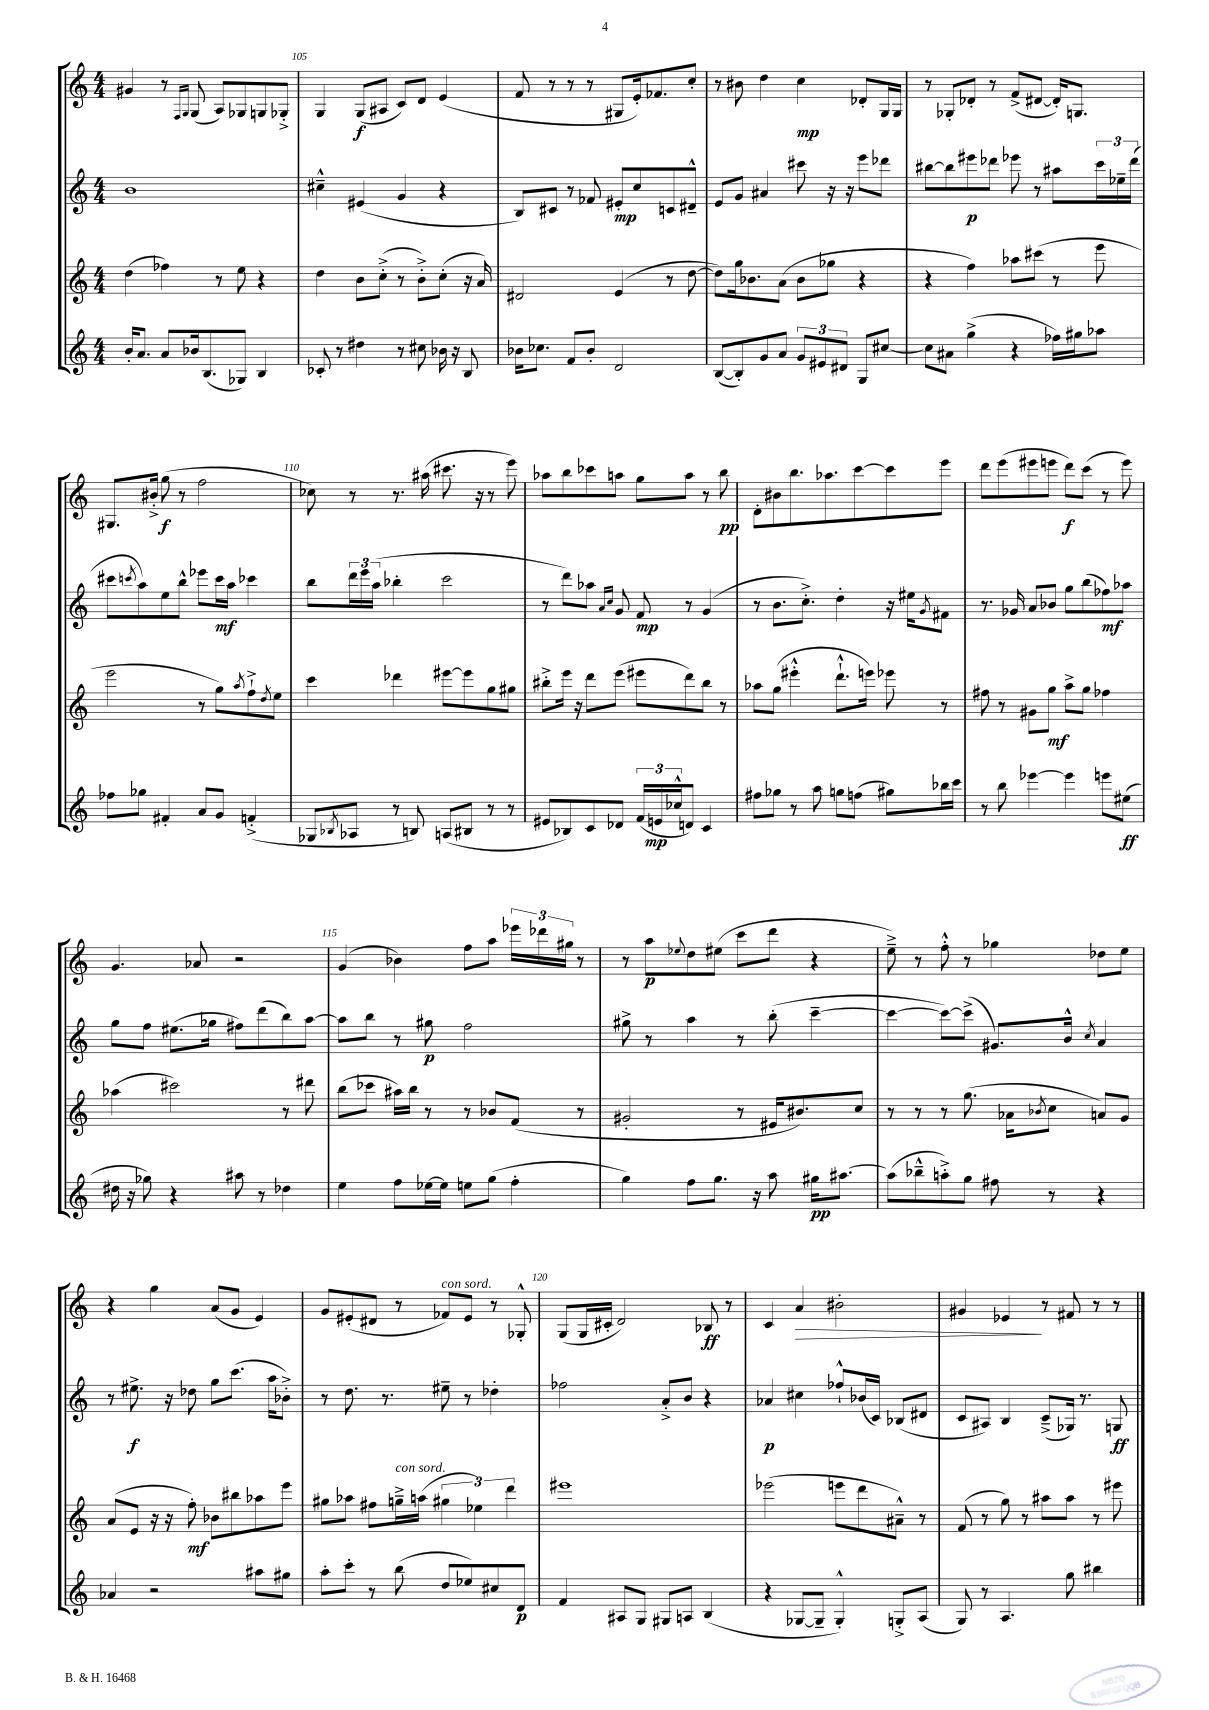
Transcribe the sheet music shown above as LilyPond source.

<<
\new StaffGroup <<
\new Staff = "s0" {
    \clef treble \key c \major \numericTimeSignature \time 4/4
    gis'4 r8 \grace { f16 g16 } g8( a8) ges8 g8 ges8-.-> |
    g4 g8\f( ais8 c'8) d'8 e'4( |
    f'8 r8 r8 r8 gis8 e'16-.) fes'8. c''8-. |
    r8 bis'8 d''4 c''4\mp des'8-. g16 g16 |
    r8 ges8-. des'8-. r8 f'8->( dis'8~ dis'16-.) g8. |
    gis8. bis'16-.-> g''8\f( r8 f''2 |
    ces''8) r8 r8. ais''16( cis'''8. r16 r8 e'''8) |
    aes''8 b''8 ces'''8 a''8 g''8 a''8 r8 b''8\pp |
    d'8-. bis'8 b''8. aes''8. c'''8~ c'''8 e'''8 |
    d'''8 e'''8( eis'''8 e'''8 d'''8\f) c'''8( r8 e'''8) |
    g'4. aes'8 r2 |
    g'4( bes'4) f''8 a''8 \tuplet 3/2 { ees'''16 des'''16 gis''16 } r8 |
    r8 a''8\p \appoggiatura { ees''8 } d''8 eis''8( c'''8 d'''8 r4 |
    e''8--->) r8 f''8-.-^ r8 ges''4 des''8 e''8 |
    r4 g''4 a'8( g'8 e'4) |
    g'8 eis'8-.( dis'8 r8 fes'8^\markup { \italic "con sord." }) eis'8 r8 ges8-.-^ |
    g8( g16 cis'16-. d'2) bes8\ff r8 |
    c'4 a'4\> bis'2-. |
    gis'4 ees'4\! r8 fis'8 r8 r8 \bar "|." |
}
\new Staff = "s1" {
    \clef treble \key c \major \numericTimeSignature \time 4/4
    b'1 |
    cis''4---^ eis'4( g'4 r4 |
    b8) cis'8 r8 fes'8 eis'8-.\mp c''8 c'8 dis'8---^ |
    e'8 g'8 ais'4 cis'''8 r16 r16 e'''8 des'''8 |
    bis''8~ bis''8 eis'''8\p des'''8 ees'''8 r8 ais''8 \tuplet 3/2 { c'''16 ees''16-- des'''16( } |
    cis'''8 \acciaccatura { c'''8 } a''8) e''8 b''8-^ ees'''8 c'''16\mf a''16 ces'''4 |
    b''8 \tuplet 3/2 { d'''16 e'''16 a''16( } bes''4-. c'''2 |
    r8 d'''8) aes''8 \grace { a'16 c''16 } g'8 f'8\mp r8 g'4( |
    r8 b'8. c''8.-.->) d''4-. r16 eis''16 \acciaccatura { g'8 } fis'8 |
    r8. ges'16 a'8 bes'8 g''8 b''8( fes''8\mf) aes''8 |
    g''8 f''8 eis''8.( ges''16 fis''8) d'''8( b''8) a''8~ |
    a''8 b''8 r8 gis''8\p f''2 |
    gis''8-> r8 a''4 r8 b''8-.( c'''4~-- |
    c'''4~ c'''8~) c'''8->( gis'8.) b'16-^ \acciaccatura { c''8 } a'4 |
    r8 eis''8.->\f r16 des''8 g''8 c'''8.( a''16 bes'8-.->) |
    r8 d''8. r8. eis''8-- r8 des''4-. |
    fes''2 a'8-.-> b'8 r4 |
    aes'4\p cis''4 fes''8-!-^ bes'16( c'16) bes8( dis'8 |
    c'8 ais8) b4 c'8--->( ges16) r8. g8\ff \bar "|." |
}
\new Staff = "s2" {
    \clef treble \key c \major \numericTimeSignature \time 4/4
    d''4( fes''4) r8 e''8 r4 |
    d''4 b'8 c''8-.->( r8 b'8-.->) c''8-.( r16 a'16) |
    dis'2 e'4( r8 d''8~ |
    d''8) g''16 bes'8. a'8( bes'8 ges''8 r4 |
    r4 f''4) aes''8 cis'''8( r8 e'''8 |
    e'''2 r8 g''8) \acciaccatura { a''8 } f''8-!-> \acciaccatura { d''8 } e''8 |
    c'''4 des'''4 eis'''8~ eis'''8 g''8 gis''8 |
    bis''8-.-> e'''16 r16 d'''8 e'''8( eis'''8 d'''8) bis''8 r8 |
    aes''8 g''8( eis'''4-.-^ d'''8.-!-^ e'''16) ees'''8 r8 |
    fis''8 r8 gis'8 g''8\mf a''8-> g''8 fes''4 |
    aes''4( cis'''2) r8 dis'''8 |
    b''8( ces'''8 ais''16) b''16 r8 r8 bes'8 f'8( r8 |
    gis'2-. r8 eis'16 bis'8.) c''8 |
    r8 r8 r8 g''8.( aes'16 \acciaccatura { bes'8 } c''8 a'8) g'8 |
    a'8( e'8 r16 r16 f''8-.\mf) bes'8 bis''8 aes''8 e'''8 |
    gis''8 aes''8 fis''8 g''16--->^\markup { \italic "con sord." } a''16( \tuplet 3/2 { gis''4 ees''4) d'''4 } |
    eis'''1 |
    ees'''2( e'''8 d'''8 ais'8---^) r8 |
    f'8( r8 g''8) r8 ais''8 ais''8 r8 eis'''8 \bar "|." |
}
\new Staff = "s3" {
    \clef treble \key c \major \numericTimeSignature \time 4/4
    b'16-. a'8. a'8 bes'16 b8.( ges8) b4 |
    ces'8-. r8 dis''4 r8 cis''8 bes'16 r16 b8 |
    bes'16 ces''8. f'8 bes'8-. d'2 |
    b8~( b8-.) g'8 a'8 \tuplet 3/2 { g'8 eis'8 dis'8 } g8 cis''8~ |
    cis''8 ais'8 g''4->( r4 fes''16) gis''16 aes''8 |
    fes''8 ges''8 fis'4-. a'8 g'8 f'4-.->( |
    ges8 \acciaccatura { bes8 } aes8 r8 b8) a8( bis8 r8 r8 |
    eis'8 bes8) c'8 des'8 \tuplet 3/2 { f'16( e'16\mp ces''16-^ } d'8) c'4 |
    fis''8 ges''8 r8 a''8 g''8 f''8( gis''8) bes''16 c'''16 |
    r8 b''8 ees'''4~ ees'''4 e'''8 eis''8\ff( |
    dis''16 r16 ges''8) r4 ais''8 r8 des''4 |
    e''4 f''8 ees''16~ ees''16 e''8 g''8( f''4-. |
    g''4) f''8 g''8. r16 a''8 gis''16\pp ais''8.~ |
    ais''8( bes''8---^ a''8-.->) g''8 fis''8 r8 r4 |
    aes'4 r2 ais''8 gis''8 |
    a''8-. c'''8-. r8 b''8( d''8 ees''8) cis''8 d'8\p |
    f'4 ais8 g8 gis8 a8 b4( |
    r4 ges8~ ges8-- ges4-.-^) g8-.-> a8( |
    g8) r8 a4. g''8 bis''4 \bar "|." |
}
>>
>>
\layout { \context { \Score currentBarNumber = #104 \override BarNumber.break-visibility = ##(#f #t #t) barNumberVisibility = #(every-nth-bar-number-visible 5) } }
